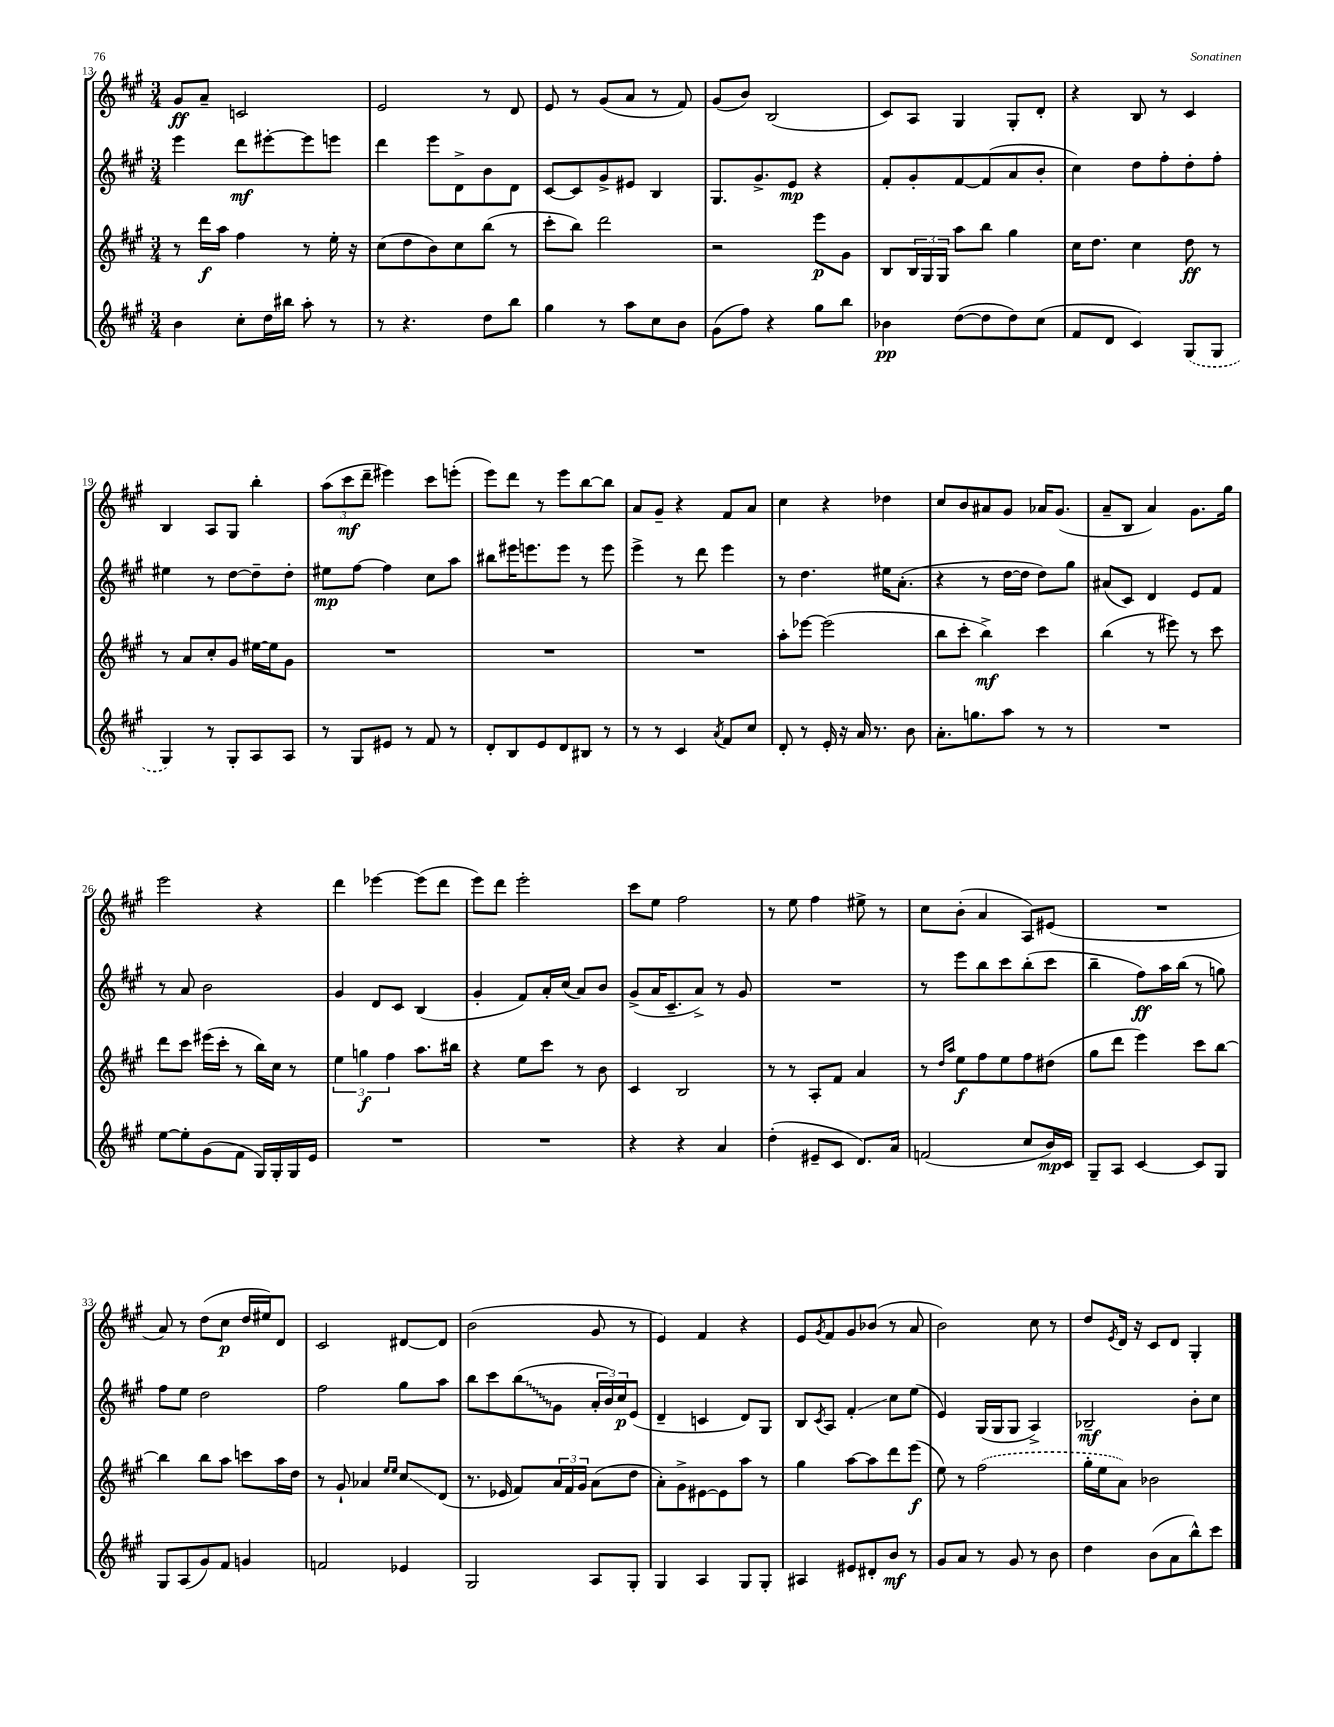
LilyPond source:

<<
\new StaffGroup <<
\new Staff = "s0" {
    \clef treble \key a \major \numericTimeSignature \time 3/4
    gis'8\ff a'8-- c'2 |
    e'2 r8 d'8 |
    e'8 r8 gis'8( a'8 r8 fis'8) |
    gis'8( b'8) b2( |
    cis'8) a8 gis4 gis8-. d'8-. |
    r4 b8 r8 cis'4 |
    b4 a8 gis8 b''4-. |
    \tuplet 3/2 { a''8( cis'''8\mf d'''8-- } eis'''4) cis'''8 e'''8-.( |
    e'''8) d'''8 r8 e'''8 b''8~ b''8 |
    a'8 gis'8-- r4 fis'8 a'8 |
    cis''4 r4 des''4 |
    cis''8 b'8 ais'8 gis'8 aes'16 gis'8.( |
    a'8-- b8 a'4) gis'8. gis''16 |
    e'''2 r4 |
    d'''4 ees'''4~ ees'''8( d'''8 |
    e'''8) d'''8 e'''2-. |
    cis'''8 e''8 fis''2 |
    r8 e''8 fis''4 eis''8-> r8 |
    cis''8 b'8-.( a'4 a8) eis'8( |
    R2. |
    a'8) r8 d''8( cis''8\p d''16 eis''16) d'8 |
    cis'2 dis'8~ dis'8 |
    b'2( gis'8 r8 |
    e'4) fis'4 r4 |
    e'8 \acciaccatura { gis'8 } fis'8 gis'8 bes'8( r8 a'8 |
    b'2) cis''8 r8 |
    d''8 \acciaccatura { e'8 } d'16 r16 cis'8 d'8 gis4-. \bar "|." |
}
\new Staff = "s1" {
    \clef treble \key a \major \numericTimeSignature \time 3/4
    e'''4 d'''8\mf eis'''8~-. eis'''8 e'''8 |
    d'''4 e'''8 d'8-> b'8 d'8 |
    cis'8~ cis'8 gis'8-> eis'8 b4 |
    gis8. gis'8.-> e'8\mp r4 |
    fis'8-. gis'8-. fis'8~ fis'8( a'8 b'8-. |
    cis''4) d''8 fis''8-. d''8-. fis''8-. |
    eis''4 r8 d''8~ d''8-- d''8-. |
    eis''8\mp fis''8~ fis''4 cis''8 a''8 |
    bis''8 eis'''16 e'''8. e'''8 r8 e'''8 |
    e'''4-> r8 d'''8 e'''4 |
    r8 d''4. eis''16 a'8.-.( |
    r4 r8 d''16~ d''16 d''8) gis''8 |
    ais'8( cis'8) d'4 e'8 fis'8 |
    r8 a'8 b'2 |
    gis'4 d'8 cis'8 b4( |
    gis'4-. fis'8) a'16-. cis''16( a'8) b'8 |
    gis'8->( a'16 cis'8.-- a'8->) r8 gis'8 |
    R2. |
    r8 e'''8 b''8 cis'''8 b''8-.( cis'''8 |
    b''4-- fis''8\ff) a''16 b''16( r8 g''8) |
    fis''8 e''8 d''2 |
    fis''2 gis''8 a''8 |
    b''8 cis'''8 \once \override Glissando.style = #'zigzag b''8\glissando( gis'8 \tuplet 3/2 { a'16-. b'16) cis''16\p } e'8( |
    d'4-- c'4 d'8) gis8 |
    b8 \acciaccatura { cis'8 } a8 fis'4-.\glissando cis''8 e''8( |
    e'4) gis16( gis16 gis8 a4->) |
    bes2--\mf b'8-. cis''8 \bar "|." |
}
\new Staff = "s2" {
    \clef treble \key a \major \numericTimeSignature \time 3/4
    r8 d'''16\f a''16 fis''4 r8 e''16-. r16 |
    cis''8( d''8 b'8) cis''8 b''8( r8 |
    cis'''8-. b''8) d'''2 |
    r2 e'''8\p gis'8 |
    b8 \tuplet 3/2 { b16 gis16 gis16 } a''8 b''8 gis''4 |
    cis''16 d''8. cis''4 d''8\ff r8 |
    r8 a'8 cis''8-. gis'8 eis''16~ eis''16 gis'8 |
    R2. |
    R2. |
    R2. |
    a''8-. ees'''8~ ees'''2( |
    b''8 cis'''8-. b''4->\mf) cis'''4 |
    b''4( r8 eis'''8) r8 cis'''8 |
    d'''8 cis'''8 eis'''16( cis'''16-. r8 b''16) cis''16 r8 |
    \tuplet 3/2 { e''4 g''4\f fis''4 } a''8. bis''16 |
    r4 e''8 cis'''8 r8 b'8 |
    cis'4 b2 |
    r8 r8 a8-. fis'8 a'4 |
    r8 \grace { d''16 a''16 } e''8\f fis''8 e''8 fis''8 dis''8( |
    gis''8 d'''8 e'''4) cis'''8 b''8~ |
    b''4 b''8 a''8 c'''8 a''16 d''16 |
    r8 gis'8-! aes'4 \grace { e''16 e''16 } cis''8\glissando d'8( |
    r8. ees'16 fis'8) \tuplet 3/2 { a'16 fis'16 gis'16 } a'8( d''8 |
    a'8-.) gis'8-> eis'8~ eis'8 a''8 r8 |
    gis''4 a''8~ a''8 d'''8 e'''8\f( |
    e''8) r8 \once \slurDashed fis''2( |
    gis''16-. e''16 a'8) bes'2 \bar "|." |
}
\new Staff = "s3" {
    \clef treble \key a \major \numericTimeSignature \time 3/4
    b'4 cis''8-. d''16 bis''16 a''8-. r8 |
    r8 r4. d''8 b''8 |
    gis''4 r8 a''8 cis''8 b'8 |
    gis'8( fis''8) r4 gis''8 b''8 |
    bes'4\pp d''8~( d''8 d''8) cis''8( |
    fis'8 d'8 cis'4) \once \slurDashed gis8( gis8 |
    gis4) r8 gis8-. a8 a8 |
    r8 gis8 eis'8 r8 fis'8 r8 |
    d'8-. b8 e'8 d'8 bis8 r8 |
    r8 r8 cis'4 \acciaccatura { a'8 } fis'8 cis''8 |
    d'8-. r8 e'16-. r16 a'16 r8. b'8 |
    a'8.-. g''8. a''8 r8 r8 |
    R2. |
    e''8~ e''8-. gis'8( fis'8 gis16) gis16-. gis16 e'16 |
    R2. |
    R2. |
    r4 r4 a'4 |
    d''4-.( eis'8-- cis'8 d'8.) a'16 |
    f'2( cis''8 b'16\mp) cis'16 |
    gis8-- a8 cis'4~ cis'8 gis8 |
    gis8 a8( gis'8) fis'8 g'4 |
    f'2 ees'4 |
    gis2 a8 gis8-. |
    gis4 a4 gis8 gis8-. |
    ais4 eis'8 dis'8-. b'8\mf r8 |
    gis'8 a'8 r8 gis'8 r8 b'8 |
    d''4 b'8( a'8 b''8-^) cis'''8 \bar "|." |
}
>>
>>
\layout { \context { \Score currentBarNumber = #13 } }
